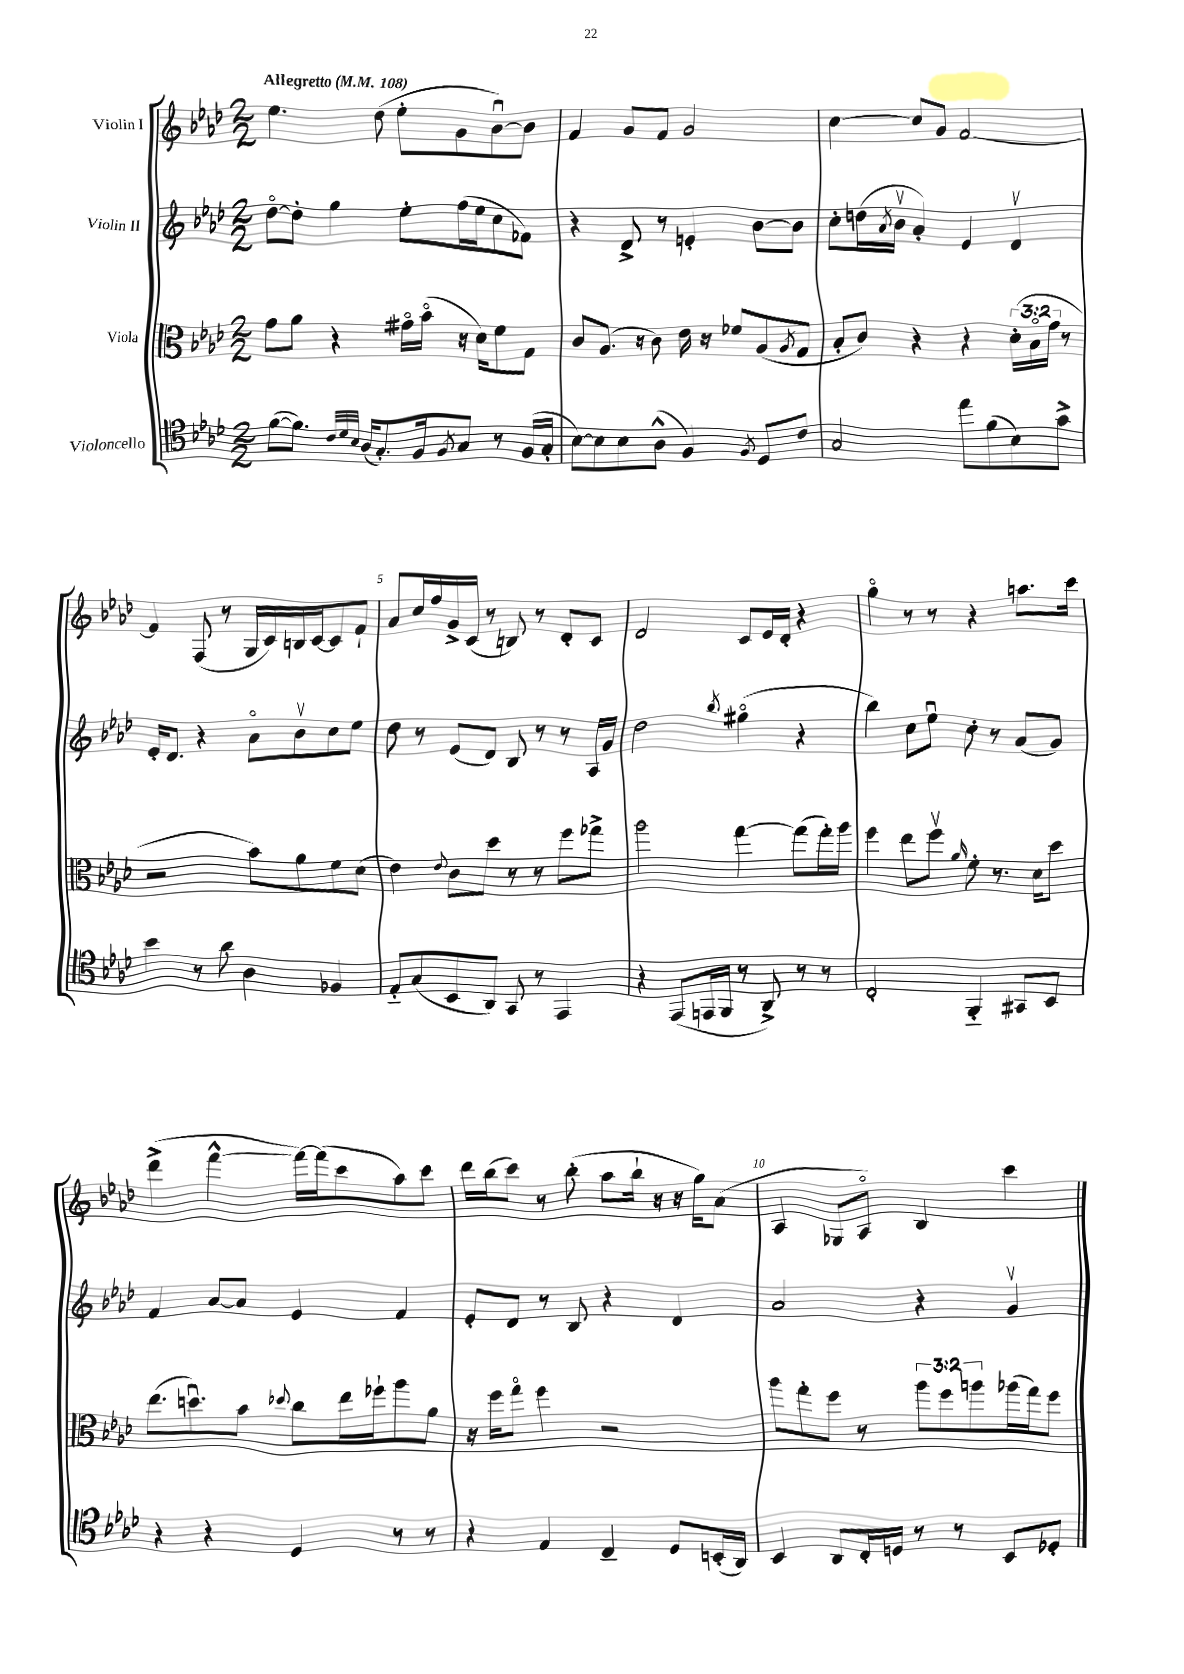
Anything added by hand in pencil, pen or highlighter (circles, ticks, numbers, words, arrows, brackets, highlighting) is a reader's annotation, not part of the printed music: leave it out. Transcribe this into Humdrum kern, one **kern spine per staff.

**kern	**kern	**kern	**kern
*staff4	*staff3	*staff2	*staff1
*clefC4	*clefC3	*clefG2	*clefG2
*k[b-e-a-d-]	*k[b-e-a-d-]	*k[b-e-a-d-]	*k[b-e-a-d-]
*M2/2	*M2/2	*M2/2	*M2/2
*MM108	*MM108	*MM108	*MM108
([8f\L	8g\L	[8dd-o\L	4.ee-\
8.f\]J)	8a-\J	8dd-'\]J	.
.	4r	4gg\	.
32qqc/LLL	.	.	.
32qqd-/	.	.	.
32qqB-/JJJ	.	.	.
(16A-/LK	.	.	.
8.G'/)	.	.	(8dd-\
.	16g#o\LL	8ee-'\L	8ee-'\L
16F/k	(16b-o\JJ	.	.
8qF/	.	.	.
8G/J	16r	(16ff\L	8g\
.	16d-\LK)	16ee-\J	.
8r	8f\	8cc\	[8b-u\)
(16F/LL	8G\J	8f-\J)	8b-\]J
16G'/JJ	.	.	.
=	=	=	=
[8B-\L)	8c/L	4r	4f/
8B-\]	(8.A-/J	.	.
8B-\	.	8d-^/	8g/L
.	16r	.	.
(8A-^^\J	8c\)	8r	8f/J
4F/)	16e-\	4e'/	2g/
.	16r	.	.
.	8f-/L	.	.
8qF/	.	.	.
8D-/L	(8A-/	[8b-\L	.
.	8qA-/	.	.
8c/J	8G/J	8b-\]J	.
=	=	=	=
2G/	8B-'/L	8cc'\L	[4cc\
.	8c/J)	(16dd\L	.
.	.	8qa-/	.
.	.	16b-v\JJ	.
.	4r	4a-'/)	8cc/]L
.	.	.	8g/J
8ee-\L	4r	4e-/	[2f/
(8f\	.	.	.
8B-\)	(24d-'\LL	4d-v/	.
.	24B-o\	.	.
.	24g\JJ	.	.
8g^\J	8r	.	.
=	=	=	=
4b-\	2r	16e-'/LK	4f/]
.	.	8.d-/J	.
8r	.	4r	(8F/
8a-\	.	.	8r
4A-\	8b-\L)	8a-o\L	16G/LL
.	.	.	16c/)
.	8a-\	8b-v\	16B/
.	.	.	[16c/J
4F-/	8f\	8cc\	8c/]
.	(8d-\J	8ee-\J	8f`/J
=	=	=	=
8E-'~/L	4e-\)	8dd-\	8a-/L
(8G/	.	8r	16cc/L
.	.	.	16ff/
.	8qqe-/	.	.
8BB-/	8c\L	(8e-/L	16g^/
.	.	.	(16c/JJ
8AA-/J)	8dd-\J	8d-/J)	8r
8GG/	8r	8B-/	8B/)
8r	8r	8r	8r
4EE-/	8ff\L	8r	8d-'/L
.	8gg-^\J	16A-/LL	8c/J
.	.	16g/JJ	.
=	=	=	=
4r	2aa-\	2dd-\	2d-/
(8EE-/L	.	.	.
16EE/L	.	.	.
16FF/JJ	.	.	.
.	.	8qbb-/	.
8r	[4gg\	(4gg#o\	8c/L
8AA-^/)	.	.	16e-/L
.	.	.	16d-'/JJ
8r	(8gg\]L	4r	4r
8r	16gg'\L)	.	.
.	16aa-\JJ	.	.
=	=	=	=
2C'/	4ff\	4bb-\)	4ggo\
.	8ee-\L	8cc\L	8r
.	8ffv\J	8ee-u\J	8r
.	16qqa-/	.	.
4FF'~/	8f'\	8cc'\	4r
.	8.r	8r	.
8GG#/L	.	(8a-/L	8.aa\L
.	16d-\LK	.	.
8BB-/J	8dd-\J	8g/J)	.
.	.	.	16ccc\Jk
=	=	=	=
4r	(8.ee-\L	4f/	(4ddd-^\
.	8.ddu\)	.	.
4r	.	[8a-/L	[4fff^^\
.	8b-\J	8a-/]J	.
.	8qqdd-/	.	.
4D-/	8cc\L	4e-/	16fff\_LL)
.	.	.	(16fff\]J
.	16ee-\L	.	8ccc\
.	16ff-`\J	.	.
8r	8aa-\	4f/	8aa-\)
8r	8a-\J	.	8ccc\J
=	=	=	=
4r	16r	8e-'/L	16ddd-\LL
.	16ff\LK	.	(16bb-\J
.	8ggo\J	8d-/J	8ccc\J)
4E-/	4ff\	8r	8r
.	.	8B-/	(8bb-'\
4C~/	2r	4r	8aa-\L
.	.	.	16bb-`\Jk
.	.	.	16r
8D-/L	.	4d-/	16r
.	.	.	16gg\LK)
(16BB'/L	.	.	(8a-\J
16AA-/JJ)	.	.	.
=	=	=	=
4BB-/	8aa-\L	2a-/	4A-/
.	8gg'\	.	.
8AA-/L	8ff\J	.	8G-/L
16C'/L	8r	.	8A-o/J)
16D/JJ	.	.	.
8r	12aa-\L	4r	4B-/
.	12ff\	.	.
8r	.	.	.
.	12aa\	.	.
8BB-/L	(16aa-\L	4gv/	4ccc\
.	16gg\J)	.	.
8D-'/J	8ff\J	.	.
==	==	==	==
*-	*-	*-	*-
